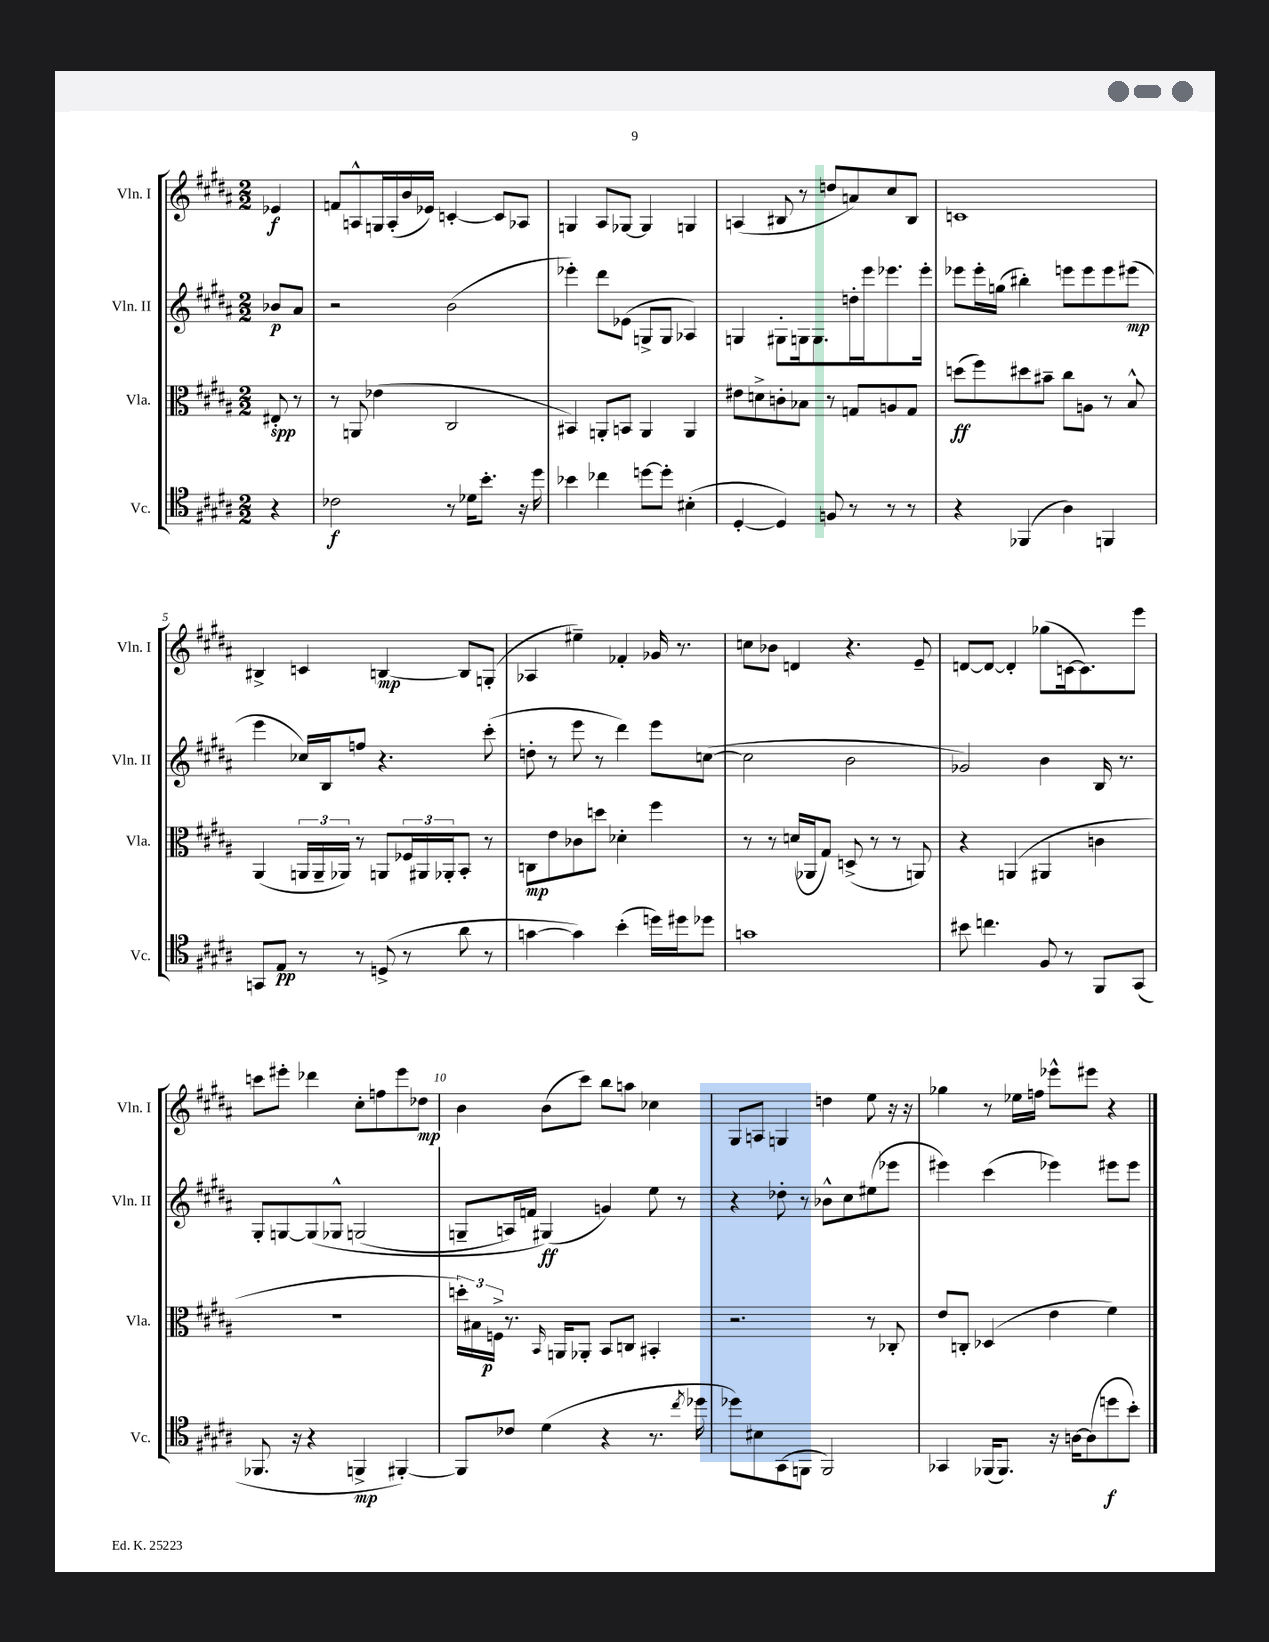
<<
\new StaffGroup <<
\new Staff = "s0" \with { instrumentName = "Vln. I" shortInstrumentName = "Vln. I" } {
    \clef treble \key b \major \numericTimeSignature \time 2/2 \partial 4
    ees'4\f |
    f'8 a8-^ g16 a16-.( b'16 ees'16) c'4~-. c'8 aes8 |
    g4 ais8 ges8~ ges4 g4 |
    a4( bis8 r8 d''8 a'8) cis''8 bis8 |
    c'1 |
    bis4-> c'4 b4~\mp b8 g8-.( |
    aes4 eis''4--) fes'4-. ges'16 r8. |
    c''8 bes'8 d'4 r4. e'8-- |
    d'8~ d'8~ d'4-. ges''8( c'16~ c'8.) e'''8 |
    c'''8 eis'''8-. des'''4 cis''8-. f''8 eis'''8 des''8\mp |
    b'4 b'8( cis'''8) b''8 a''8 ces''4 |
    gis8 a8 g4 d''4 e''8 r16 r16 |
    ges''4 r8 ees''16 f''16 ees'''8-^ eis'''8 r4 \bar "|." |
}
\new Staff = "s1" \with { instrumentName = "Vln. II" shortInstrumentName = "Vln. II" } {
    \clef treble \key b \major \numericTimeSignature \time 2/2 \partial 4
    bes'8\p ais'8 |
    r2 b'2( |
    ees'''4-.) dis'''8 ees'8( g8-> g8 aes4) |
    g4 gis8-. g16 g8. d''16-. e'''16 ees'''8. ees'''16-. |
    ees'''8 ees'''16-. g''16( bis''4-.) e'''8 e'''8 e'''8 eis'''8\mp( |
    e'''4 ces''16) b16 f''8 r4. cis'''8-.( |
    d''8-. r8 e'''8 r8 dis'''4) e'''8 c''8~( |
    c''2 b'2 |
    ges'2) b'4 b16 r8. |
    gis8-. g8~ g8\( ges8-^ g2( |
    g8-- a16) f'16 gis4\ff(\) g'4) e''8 r8 |
    r4 des''8-. r8 bes'8-^ cis''8 eis''8( ees'''8 |
    eis'''4) cis'''4( ees'''4) eis'''8 eis'''8 \bar "|." |
}
\new Staff = "s2" \with { instrumentName = "Vla." shortInstrumentName = "Vla." } {
    \clef alto \key b \major \numericTimeSignature \time 2/2 \partial 4
    eis8-.\spp r8 |
    r8 a,8 ees'4( cis2 |
    bis,4) a,8-. b,8 a,4 a,4 |
    eis'8 d'8-> c'8-. bes8 r8 g8 a8 g8 |
    d''8\ff( fis''8) dis''8 bis'8-- cis''8 a8 r8 b8-^ |
    ais,4( \tuplet 3/2 { a,16 a,16-- aes,16) } r8 a,8 \tuplet 3/2 { fes16 ais,16 aes,16-. } b,8-. r8 |
    c8\mp e'8 ces'8 d''8 des'4-. fis''4 |
    r8 r8 d'16( aes,16 gis8) d8->( r8 r8 a,8) |
    r4 a,4( ais,4 c'4 |
    r1 |
    \tuplet 3/2 { d''16-.) bis16 f16->\p } r8. \grace { b,16 } a,16 aes,8-. b,8 c8 bis,4-. |
    r2. r8 ces8-. |
    e'8 c8-. des4( e'4 fis'4) \bar "|." |
}
\new Staff = "s3" \with { instrumentName = "Vc." shortInstrumentName = "Vc." } {
    \clef tenor \key b \major \numericTimeSignature \time 2/2 \partial 4
    r4 |
    ces'2\f r8 des'16 b'8.-. r16 dis''16 |
    bes'4 ces''4 d''8~ d''8-. bis4-.( |
    dis4~-. dis4) f8 r8 r8 r8 |
    r4 fes,4( ais4) f,4 |
    g,8 e8\pp r8 r8 d8->( r8 ais'8 r8 |
    g'4~ g'4) b'4-.( d''16) dis''16 des''8 |
    g'1 |
    bis'8 c''4. fis8 r8 fis,8 gis,8( |
    fes,8. r16 r4 f,4->\mp fis,4~-.) |
    fis,8 ces'8 dis'4( r4 r8. \acciaccatura { cis''8 } des''16 |
    des''8) bis8 gis,8( f,8 f,2) |
    ges,4 fes,16( fes,8.) r16 a16~ a8( d''8\f b'8-.) \bar "|." |
}
>>
>>
\layout { \context { \Score \override BarNumber.break-visibility = ##(#f #t #t) barNumberVisibility = #(every-nth-bar-number-visible 5) } }
